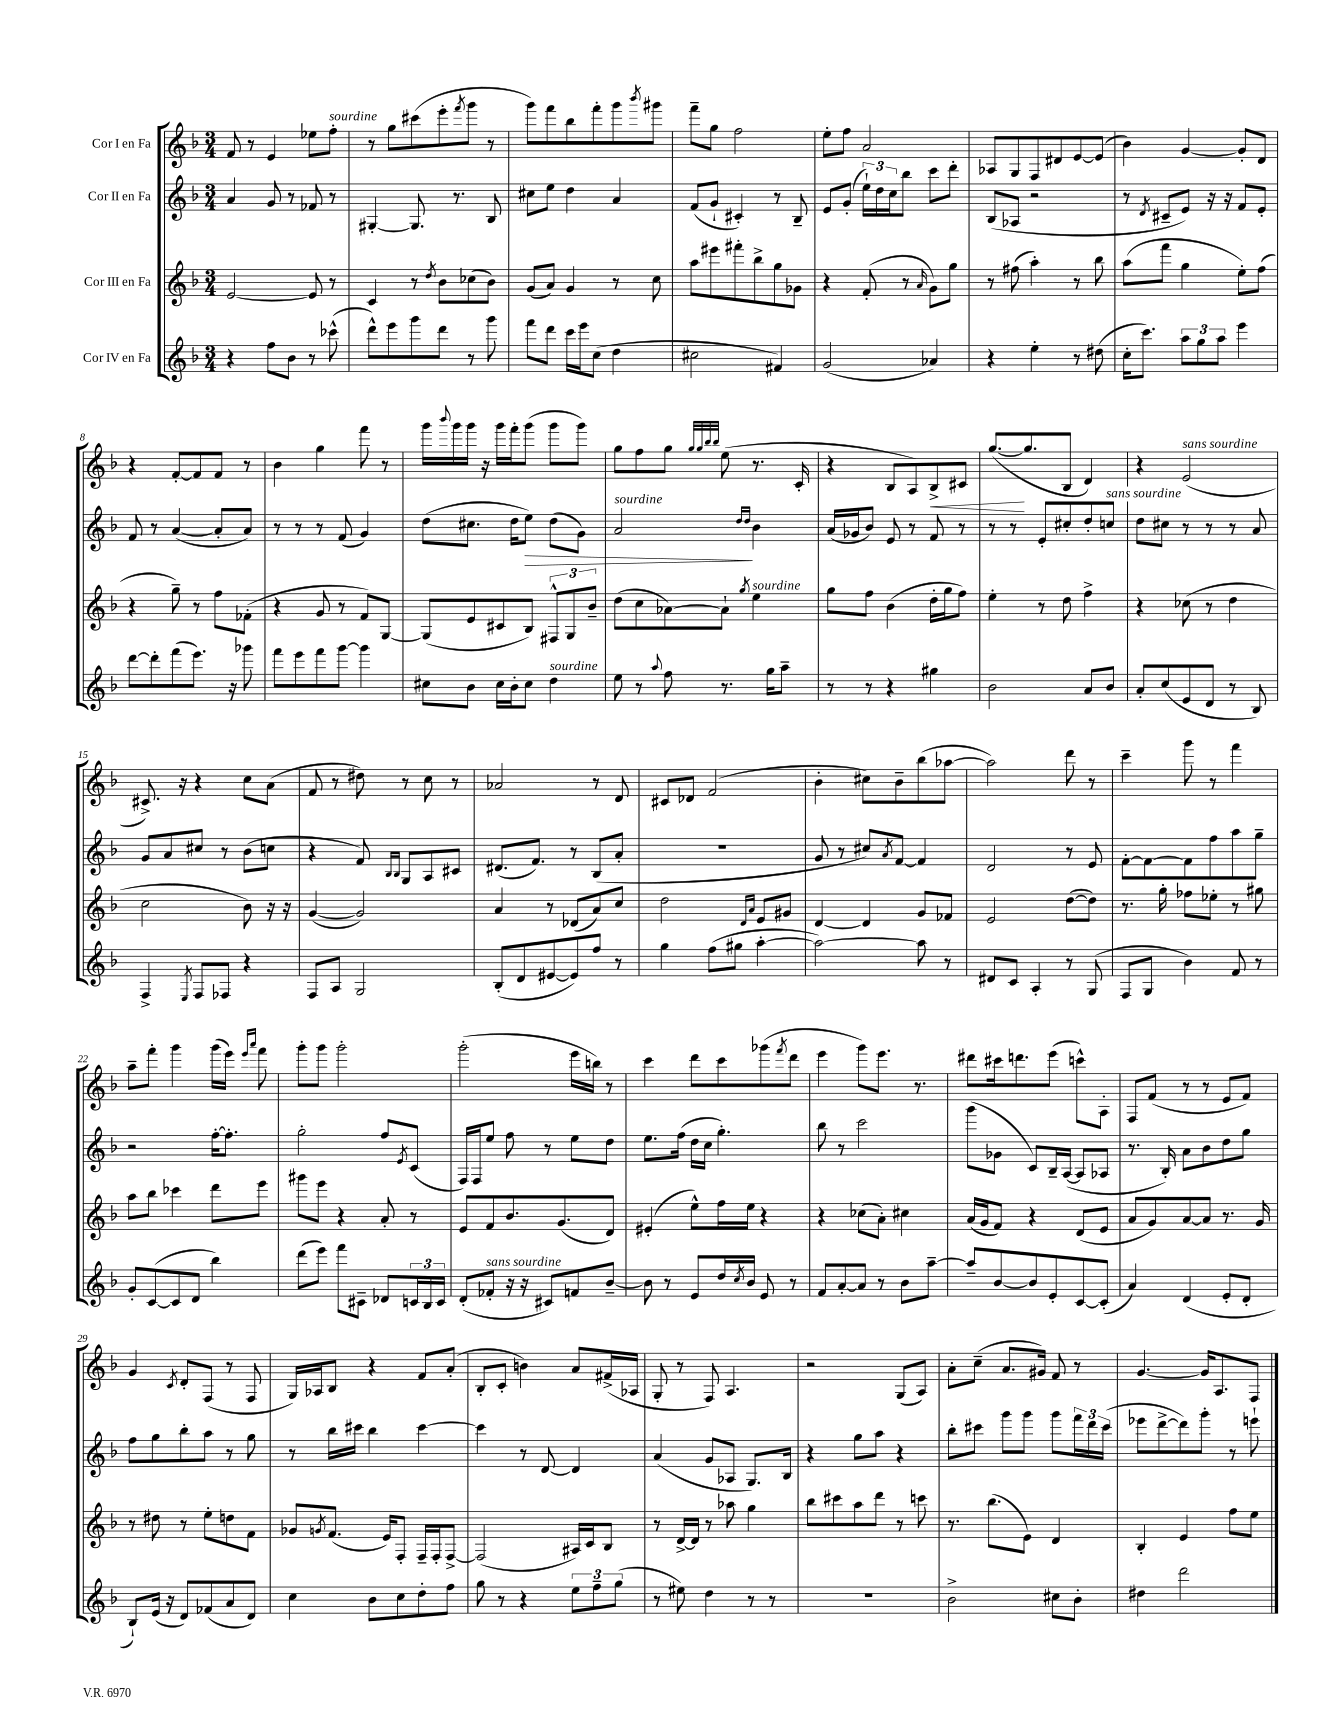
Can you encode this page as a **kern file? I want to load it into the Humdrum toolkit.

**kern	**kern	**kern	**kern
*staff4	*staff3	*staff2	*staff1
*clefG2	*clefG2	*clefG2	*clefG2
*k[b-]	*k[b-]	*k[b-]	*k[b-]
*M3/4	*M3/4	*M3/4	*M3/4
4r	[2e	4a	8f
.	.	.	8r
8ff	.	8g	4e
8b-	.	8r	.
8r	8e]	8f-	8ee-
(8ccc-^^	8r	8r	8ff'
=	=	=	=
8ddd^^)	4c	[4G#'	8r
8eee	.	.	8gg
8ggg	8r	8.G#]	(8ccc#
.	8qdd	.	.
8ddd	8b-	.	8eee'
.	.	8.r	.
.	.	.	8qfff
8r	(8cc-	.	8ggg
8ggg	8b-)	8B-	8r
=	=	=	=
8fff	(8g	8cc#	8ggg)
8ddd	8a)	8ee	8fff
16ccc	4g	4dd	8bb-
16eee	.	.	.
(8cc	.	.	8fff'
4dd	8r	4a	8ggg
.	.	.	8qbbb-
.	8cc	.	8ggg#
=	=	=	=
2cc#	8aa	(8f	8fff~
.	8eee#	8g`	8gg
.	8fff#'	4c#')	2ff
.	8bb-^	.	.
4f#)	8gg	8r	.
.	8g-	8B-~	.
=	=	=	=
(2g	4r	8e	8ee'
.	.	(8g'	8ff
.	(8f'	24ee`)	2a
.	.	24dd	.
.	.	24cc	.
.	8r	8bb-	.
.	16qqa	.	.
4a-)	8g)	8ccc	.
.	8gg	8ddd'	.
=	=	=	=
4r	8r	(8B-	8A-
.	(8ff#	8A-	8G
4ee'	4aa')	2r	8F
.	.	.	8d#
8r	8r	.	[8e
(8dd#	8bb-	.	(8e]
=	=	=	=
16cc'	(8aa	8r	4b-)
8.ccc)	.	.	.
.	.	8qd	.
.	8fff	8c#~	.
12aa	4gg	8e)	[4g
12gg	.	.	.
.	.	16r	.
12aa	.	.	.
.	.	16r	.
4eee	8ee')	8f	8g']
.	(8ff	8e'	8d
=	=	=	=
[8ddd	4r	8f	4r
8ddd']	.	8r	.
(8fff	8gg~)	([4a	[8f'
8.eee)	8r	.	8f]
.	8ff	8a']	8f
16r	.	.	.
8ggg-	(8f-'	8a)	8r
=	=	=	=
8fff	4r	8r	4b-
8eee	.	8r	.
8fff	8g	8r	4gg
[8ggg	8r	(8f	.
4ggg]	8f)	4g)	8fff
.	[8G	.	8r
=	=	=	=
8cc#	(8G]	(8dd	16ggg
.	.	.	8qqbbb-
.	.	.	16ggg
8b-	8e	8.cc#	16ggg
.	.	.	16r
16cc#	8c#	.	16ggg
16b-'	.	16dd	16fff'
8cc#	8B-)	8ee)	(8ggg
4dd	12F#^^	(8dd	8ggg
.	12G	.	.
.	.	8g)	8ggg)
.	12b-~	.	.
=	=	=	=
8ee	(8dd	2a	8gg
8r	8cc	.	8ff
8qqaa	.	.	.
8ff	[8a-)	.	8gg
.	.	.	32qqgg
.	.	.	32qqgg
.	.	.	32qqbb-
.	.	.	32qqbb-
8.r	8a-`]	.	(8ee
.	.	16qqdd	.
.	8qgg	16qqdd	.
.	4ee	4b-	8.r
16gg	.	.	.
8aa~	.	.	.
.	.	.	16c'
=	=	=	=
8r	8gg	(16a	4r
.	.	16g-	.
8r	8ff	8b-)	.
4r	(4b-	8e	8B-
.	.	8r	8A)
4gg#	16dd'	8f	8B-^
.	16gg	.	.
.	8ff)	8r	8c#
=	=	=	=
2b-	4ee'	8r	([8.gg
.	.	8r	.
.	.	.	8.gg]
.	8r	8e'	.
.	8dd	8cc#'	8B-
8a	4ff^	8dd'	4d)
8b-	.	8cc	.
=	=	=	=
8a'	4r	8dd	4r
(8cc	.	8cc#	.
8e	(8cc-	8r	(2e
8d	8r	8r	.
8r	4dd	8r	.
8B-)	.	8a	.
=	=	=	=
4F^	2cc	8g	8.c#^)
.	.	8a	.
.	.	.	16r
8qE	.	.	.
8F	.	8cc#	4r
8F-	.	8r	.
4r	8b-)	(8b-	8cc
.	16r	8cc	(8a
.	16r	.	.
=	=	=	=
8F	([4g	4r	8f
8A	.	.	8r
2G	2g])	8f)	8dd#)
.	.	16qqB-	.
.	.	16qqB-	.
.	.	8G	8r
.	.	8A	8cc
.	.	8c#	8r
=	=	=	=
(8B-'	4a	(8.d#	2a-
8d	.	.	.
.	.	8.f)	.
[8e#	8r	.	.
8e#])	(8d-	8r	.
8ff	8a)	(8B-	8r
8r	8cc	8a'	8d
=	=	=	=
4gg	2dd	2.r	8c#
.	.	.	8d-
(8ff	.	.	(2f
8gg#	.	.	.
.	16qqd	.	.
.	16qqa	.	.
[4aa'	8e	.	.
.	8g#	.	.
=	=	=	=
2aa_)	[4d	8g	4b-'
.	.	8r	.
.	4d]	8cc#)	8cc#)
.	.	8qa	.
.	.	[8f	8b-~
8aa]	8g	4f]	(8bb-
8r	8f-	.	[8aa-
=	=	=	=
8d#	2e	2d	2aa-])
8c	.	.	.
4A'	.	.	.
8r	([8dd	8r	8ddd
(8G	8dd])	8e	8r
=	=	=	=
8F	8.r	[8f'	4ccc~
8G	.	8f_	.
.	16gg'	.	.
4b-)	8ff-	8f]	8ggg
.	8ee-'	8ff	8r
8f	8r	8aa	4fff
8r	8gg#	8gg~	.
=	=	=	=
8g'	8aa	2r	8aa~
([8c	8bb-	.	8fff'
8c]	4ccc-	.	4ggg
8d	.	.	.
4bb-)	8ddd	[16ff'	(16ggg
.	.	8.ff']	16eee)
.	.	.	16qqeee
.	.	.	16qqaaa
.	8eee	.	8fff
=	=	=	=
(8ddd	8ggg#	2gg'	8ggg'
8eee)	8eee	.	8ggg
8fff	4r	.	2ggg'
8c#~	.	.	.
8d-	8a'	8ff	.
.	.	8qe	.
24c	8r	(8c	.
24B-	.	.	.
24c	.	.	.
=	=	=	=
(8d'	8e	16F)	(2ggg'
.	.	16F	.
8f-'	8f	8ee	.
16r	8.b-	8ff	.
16r	.	.	.
8c#)	.	8r	.
.	(8.g	.	.
8f	.	8ee	16eee
.	.	.	16bb)
[8b-~	8d)	8dd	8r
=	=	=	=
8b-]	(4e#'	8.ee	4ccc
8r	.	.	.
.	.	(16ff	.
8e	8ee^^)	16dd	8ddd
.	.	16cc	.
16dd	16ff	4.gg')	8ccc
8qcc	.	.	.
16b-	16ee	.	.
8e	4r	.	(8ggg-
.	.	.	8qfff
8r	.	.	8ddd
=	=	=	=
8f	4r	8bb-	4eee
[8a'	.	8r	.
8a]	(8cc-	2ccc	8ggg)
8r	8a')	.	8.eee
8b-	4cc#	.	.
.	.	.	8.r
[8aa~	.	.	.
=	=	=	=
8aa~]	(16a	(8ggg	8ddd#
.	16g	.	.
[8b-	8f)	8g-	16ccc#
.	.	.	8.ddd
8b-]	4r	8c)	.
8e'	.	16B-~	(8eee
.	.	([16A	.
[8c	(8d	8A]	8ccc^^)
(8c']	8e	8A-	8A'
=	=	=	=
4a)	8a	8.r	8F
.	8g)	.	(8f
.	.	16B-')	.
(4d	[8a	8a	8r
.	8a]	8b-	8r
8e'	8.r	8dd	8e
8d'	.	8gg	8f)
.	16g	.	.
=	=	=	=
8B-`)	8r	8ff	4g
(16e	8dd#	8gg	.
16r	.	.	.
.	.	.	8qc
8d)	8r	8bb-'	8d'
(8f-	8ee'	8aa	(8F
8a	8dd	8r	8r
8d)	8f	8gg	8F
=	=	=	=
4cc	8g-	8r	16G)
.	.	.	16A-
.	8qg	.	.
.	(8.f	16bb-	8B-
.	.	16ccc#	.
8b-	.	4bb-	4r
.	16e)	.	.
8cc	8F'	.	.
8dd'	16F~	[4ccc#	8f
.	16F'	.	.
8ff	[8F^	.	(8a'
=	=	=	=
8gg	(2F]	4ccc#]	8B-'
8r	.	.	8c'
4r	.	8r	4b)
.	.	[8d	.
12ee	16A#)	4d]	8a
.	16c	.	.
12ff~	.	.	.
.	8B-	.	(16f#^
(12gg	.	.	.
.	.	.	16A-
=	=	=	=
8r	8r	(4a	8G'
8ee#)	[16d^	.	8r
.	16d]	.	.
4dd	8r	8g	8F)
.	8aa-	8A-	4.A
8r	4gg	8.G)	.
8r	.	.	.
.	.	16B-	.
=	=	=	=
2.r	8bb-	4r	2r
.	8ccc#	.	.
.	8aa	8gg	.
.	8ddd	8aa	.
.	8r	4r	(8G
.	8ccc	.	8A)
=	=	=	=
2b-^	8.r	8bb-'	8a'
.	.	8ccc#	(8cc~
.	(8.bb-	.	.
.	.	8ggg	8.a
.	8e)	8ggg	.
.	.	.	16g#)
8cc#	4d	8ggg	8f
8b-'	.	24fff	8r
.	.	24ddd	.
.	.	(24ccc#	.
=	=	=	=
4dd#	4B-'	8eee-	[4.g
.	.	[8ddd^	.
2ddd	4e	8ddd])	.
.	.	8ggg'	16g]
.	.	.	8.A
.	8ff	8r	.
.	8ee	8eee`	8F
==	==	==	==
*-	*-	*-	*-
